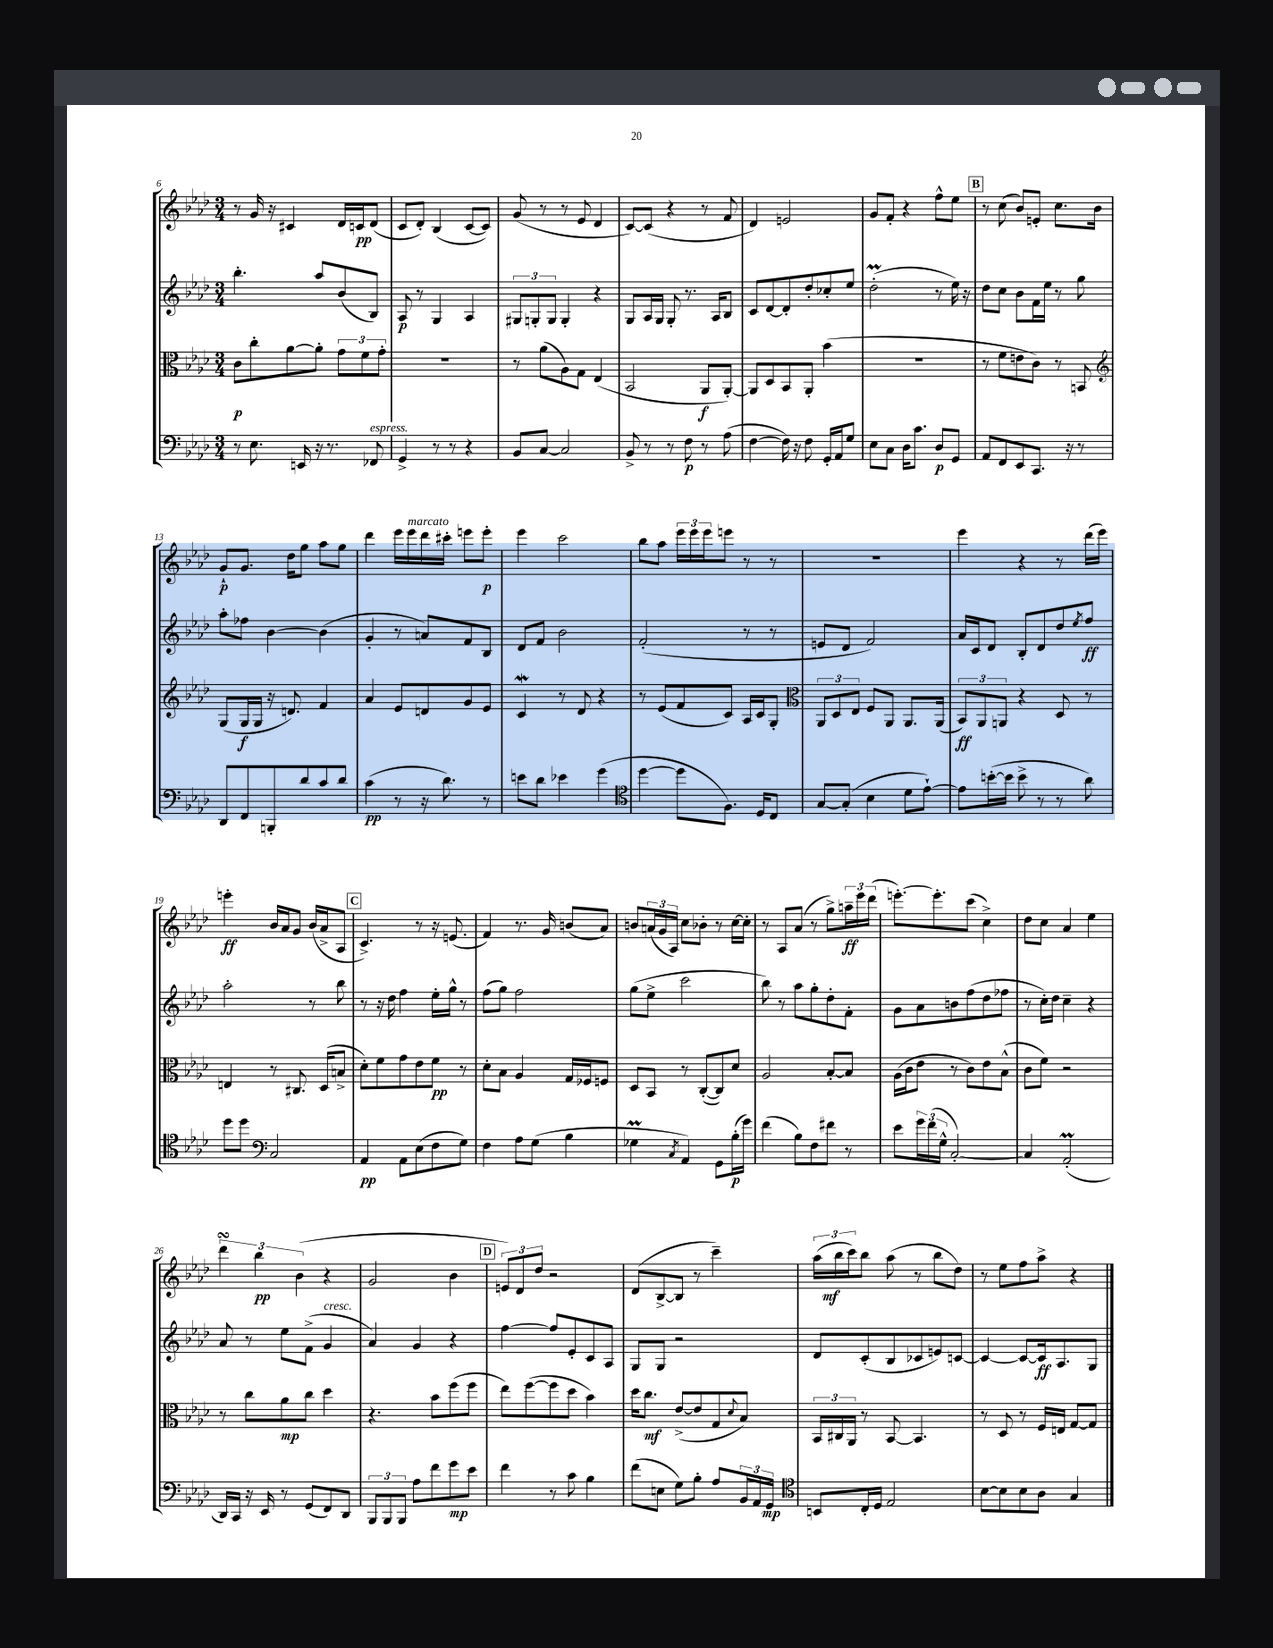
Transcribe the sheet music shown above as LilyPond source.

<<
\new StaffGroup <<
\new Staff = "s0" {
    \clef treble \key aes \major \numericTimeSignature \time 3/4
    r8 g'16 r16 cis'4 des'16 c'16\pp des'8( |
    c'8 des'8-.) bes4( c'8~ c'8) |
    g'8( r8 r8 ees'8 des'4 |
    c'8~) c'8( r4 r8 f'8 |
    des'4) e'2 |
    g'8 f'8-. r4 f''8-^ ees''8 |
    \mark \markup { \box "B" } r8 c''8( bes'8) e'8-. c''8. bes'16 |
    g'8-!\p g'8. des''16 g''8 aes''8 g''8 |
    des'''4 ees'''16 ees'''16^\markup { \italic "marcato" } des'''16 cis'''16-. e'''8 e'''8-.\p |
    ees'''4 c'''2 |
    bes''8 aes''8 \tuplet 3/2 { ees'''16 ees'''16 ees'''16 } e'''8 r8 r8 |
    R2. |
    ees'''4 r4 r8 des'''16( ees'''16) |
    e'''4-.\ff bes'16 aes'16 g'8 bes'16( aes'16-> aes8 |
    \mark \markup { \box "C" } c'4.->) r8 r16 e'8.( |
    f'4) r8. g'16 b'8( aes'8) |
    b'8 \tuplet 3/2 { a'16( g'16 aes16) } c''8 bes'8-. r8 c''16~ c''16-. |
    r8 aes8 aes'8( r8 g''8->) \tuplet 3/2 { a''16--\ff ees'''16 des'''16( } |
    e'''8.~-.) e'''8.-. c'''8( c''4->) |
    des''8 c''8 aes'4 ees''4 |
    \tuplet 3/2 { des'''4\turn bes''4\pp bes'4( } r4 |
    g'2 bes'4 |
    \mark \markup { \box "D" } \tuplet 3/2 { e'8) des'8 des''8 } r2 |
    des'8( bes8~-> bes8 r8 c'''4--) |
    \tuplet 3/2 { aes''16( bes''16\mf c'''16) } bes''8 aes''8( r8 bes''8 des''8) |
    r8 ees''8 f''8 aes''8-> r4 \bar "|." |
}
\new Staff = "s1" {
    \clef treble \key aes \major \numericTimeSignature \time 3/4
    bes''4.-. aes''8 bes'8( bes8) |
    aes8\p r8 g4 aes4 |
    \tuplet 3/2 { gis8 g8-. g8 } g4-. r4 |
    g8 aes16 g16 g8-. r8. aes16 bes8 |
    c'8 des'8~ des'8-. des''8-. ces''8-. ees''8 |
    des''2-.\prall( r8 ees''16) r16 |
    \mark \markup { \box "B" } des''8 c''8 bes'8 f'16 ees''16 r8 g''8 |
    aes''8-. fes''8 bes'4~ bes'4( |
    g'4-. r8 a'8) f'8 bes8 |
    des'8 f'8 bes'2 |
    f'2-.( r8 r8 |
    e'8 des'8 f'2) |
    aes'16 c'16 des'8 bes8-. des'8 des''8 \acciaccatura { ees''8 } f''8\ff |
    aes''2-. r8 bes''8 |
    \mark \markup { \box "C" } r8 r16 des''16 f''4 ees''16-. g''16-^ r8 |
    f''8( g''8) f''2 |
    g''8( ees''8-> c'''2 |
    bes''8) r8 aes''8 g''8-. des''8-. f'8-. |
    g'8 aes'8 b'8 f''8( des''8 fes''8 |
    r8 c''16-.) des''16 c''4-- r4 |
    aes'8 r8 ees''8 f'8->( g'4^\markup { \italic "cresc." } |
    aes'4) g'4 r4 |
    \mark \markup { \box "D" } f''4~ f''8 ees'8-. c'8 aes8 |
    g8 g8 r2 |
    des'8 c'8-.( bes8 ces'8 e'8) c'8~ |
    c'4~ c'8~ c'16\ff aes8. g8 \bar "|." |
}
\new Staff = "s2" {
    \clef alto \key aes \major \numericTimeSignature \time 3/4
    c'8\p c''8-. aes'8~ aes'8-. \tuplet 3/2 { g'8 f'8 g'8-. } |
    R2. |
    r8 aes'8( aes8) g8 ees4( |
    bes,2 aes,8\f aes,8~-.) |
    aes,8 des8 bes,8 aes,8-. bes'4( |
    R2. |
    \mark \markup { \box "B" } r8 f'8 e'8 c'8) r8 b,8 |
    \clef treble g8( g16\f g16 r16 d'8.) f'4 |
    aes'4 ees'8 d'8 g'8 ees'8 |
    c'4\mordent r8 des'8 r4 |
    r8 ees'8( f'8 c'8) aes16 c'16 g8-. |
    \clef alto \tuplet 3/2 { aes,8 des8 ees8 } f8 aes,8 aes,8. aes,16( |
    \tuplet 3/2 { bes,8\ff) aes,8 a,8 } r4 des8 r8 |
    e4 r8 cis8. des16( b8-> |
    \mark \markup { \box "C" } des'8-.) f'8 g'8 ees'8 f'8\pp r8 |
    des'8-. bes8 aes4 g16 fes16 f8 |
    des8 bes,8 r8 c8~-.( c8) des'8 |
    aes2 bes8~-. bes8 |
    aes16( c'16 ees'8 r8 c'8) ees'8 bes8-^( |
    c'8 f'8) r2 |
    r8 c''8 aes'8\mp c''8 des''4 |
    r4. bes'8 f''8( f''8 |
    \mark \markup { \box "D" } ees''8) f''8~( f''8 des''8 bes'4) |
    des''16 c''8.\mf ees'8~->( ees'8 g8 \appoggiatura { des'8 } bes8) |
    \tuplet 3/2 { bes,16 cis16 aes,16 } r8 bes,8~ bes,4. |
    r8 des8 r8 f16 e16 g8~ g8 \bar "|." |
}
\new Staff = "s3" {
    \clef bass \key aes \major \numericTimeSignature \time 3/4
    r8 ees8. e,16 r16 r8. fes,8^\markup { \italic "espress." } |
    g,4-> r8 r8 r4 |
    bes,8 c8~ c2 |
    bes,8-> r8 r8 f8\p r8 aes8( |
    f4~ f16) r16 f8 g,16-. aes,16 g8 |
    ees8 c8 des16 c'8. des8\p g,8 |
    \mark \markup { \box "B" } aes,8 f,8 ees,8 c,8. r16 r8 |
    des,8 f,8 b,,8-. des'8 c'8 des'8 |
    c'4\pp( r8 r16 des'8.) r8 |
    e'8 des'8 ees'4 g'4( |
    \clef tenor des''4~ des''8 f8.) des16 c8 |
    g8~ g8-.( bes4 des'8 ees'8~-!) |
    ees'8 b'16~-.( b'16 b'8-> r8 r8 aes'8) |
    des''8 des''8 \clef bass c2 |
    \mark \markup { \box "C" } aes,4\pp aes,8 ees8( f8 g8) |
    f4 aes8 g8( bes4 |
    ges4\prall \acciaccatura { c8 } aes,4) g,8 bes16-.\p( g'16) |
    f'4( bes8) f8 fis'8 r8 |
    ees'8 \tuplet 3/2 { g'16 f'16( g16-^ } c2~-.) |
    c4 aes,2-.\prall( |
    des,16) c,16 r16 ees,16 r8 g,8( f,8) des,8 |
    \tuplet 3/2 { bes,,8 bes,,8 bes,,8 } aes8 f'8 g'8\mp ees'8 |
    \mark \markup { \box "D" } f'4 r8 c'8 bes4 |
    f'8( e8 g8) bes8-. aes8 \tuplet 3/2 { bes,16 aes,16 g,16\mp } |
    \clef tenor b,8 c16-. des16 ees2 |
    bes8~ bes8 bes8 aes8 g4 \bar "|." |
}
>>
>>
\layout { \context { \Score currentBarNumber = #6 } }
